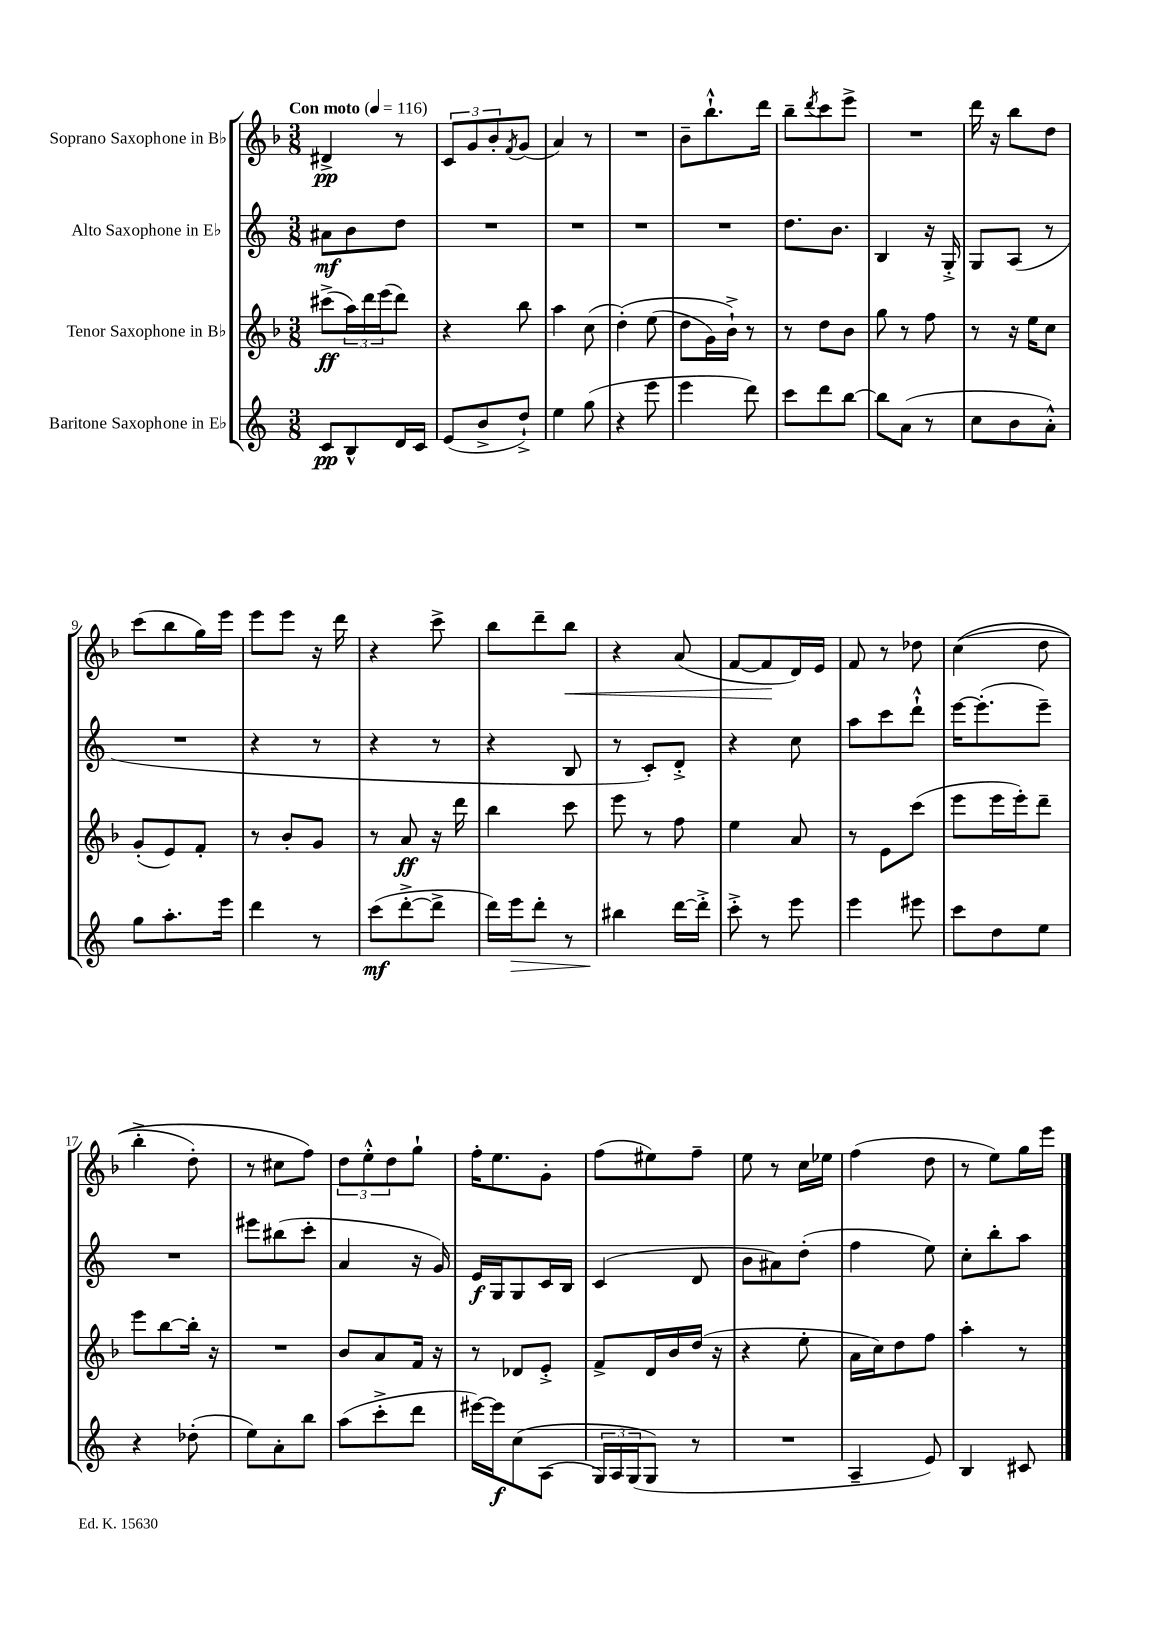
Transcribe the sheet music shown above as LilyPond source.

<<
\new StaffGroup <<
\new Staff = "s0" \with { instrumentName = "Soprano Saxophone in Bb" } {
    \clef treble \key f \major \numericTimeSignature \time 3/8 \tempo "Con moto" 4 = 116
    dis'4->\pp r8 |
    \tuplet 3/2 { c'8 g'8 bes'8-. } \acciaccatura { f'8 } g'8( |
    a'4) r8 |
    R4. |
    bes'8-- bes''8.-!-^ d'''16 |
    bes''8-- \acciaccatura { d'''8 } c'''8 e'''8-> |
    R4. |
    d'''16 r16 bes''8 d''8 |
    c'''8( bes''8 g''16) e'''16 |
    e'''8 e'''8 r16 d'''16 |
    r4 c'''8-> |
    bes''8 d'''8-- bes''8\< |
    r4 a'8( |
    f'8~ f'8\! d'16) e'16 |
    f'8 r8 des''8 |
    c''4(\( d''8 |
    bes''4-.-> d''8-.) |
    r8 cis''8 f''8\) |
    \tuplet 3/2 { d''8 e''8-.-^ d''8 } g''8-! |
    f''16-. e''8. g'8-. |
    f''8( eis''8) f''8-- |
    e''8 r8 c''16 ees''16 |
    f''4( d''8 |
    r8 e''8) g''16 e'''16 \bar "|." |
}
\new Staff = "s1" \with { instrumentName = "Alto Saxophone in Eb" } {
    \clef treble \key c \major \numericTimeSignature \time 3/8
    ais'8\mf b'8 d''8 |
    R4. |
    R4. |
    R4. |
    R4. |
    d''8. b'8. |
    b4 r16 g16-.-> |
    g8 a8( r8 |
    R4. |
    r4 r8 |
    r4 r8 |
    r4 b8 |
    r8 c'8-.) d'8-.-> |
    r4 c''8 |
    a''8 c'''8 d'''8-!-^ |
    e'''16~ e'''8.-.( e'''8--) |
    R4. |
    eis'''8 bis''8( c'''8-. |
    a'4 r16 g'16) |
    e'16\f g16 g8 c'16 b16 |
    c'4( d'8 |
    b'8 ais'8) d''8-.( |
    f''4 e''8) |
    c''8-. b''8-. a''8 \bar "|." |
}
\new Staff = "s2" \with { instrumentName = "Tenor Saxophone in Bb" } {
    \clef treble \key f \major \numericTimeSignature \time 3/8
    cis'''8->\ff( \tuplet 3/2 { a''16) d'''16 e'''16( } d'''8) |
    r4 bes''8 |
    a''4 c''8( |
    d''4-.)\( e''8( |
    d''8 g'16) bes'16-!->\) r8 |
    r8 d''8 bes'8 |
    g''8 r8 f''8 |
    r8 r16 e''16 c''8 |
    g'8-.( e'8) f'8-. |
    r8 bes'8-. g'8 |
    r8 a'8\ff r16 d'''16 |
    bes''4 c'''8 |
    e'''8 r8 f''8 |
    e''4 a'8 |
    r8 e'8 c'''8( |
    e'''8 e'''16 e'''16-.) d'''8-- |
    e'''8 bes''8~ bes''16-. r16 |
    R4. |
    bes'8 a'8 f'16 r16 |
    r8 des'8 e'8-.-> |
    f'8-> d'16 bes'16 d''16( r16 |
    r4 e''8-. |
    a'16 c''16) d''8 f''8 |
    a''4-. r8 \bar "|." |
}
\new Staff = "s3" \with { instrumentName = "Baritone Saxophone in Eb" } {
    \clef treble \key c \major \numericTimeSignature \time 3/8
    c'8\pp b8-^ d'16 c'16 |
    e'8( b'8-> d''8-!->) |
    e''4 g''8( |
    r4 e'''8 |
    e'''4 d'''8) |
    c'''8 d'''8 b''8~ |
    b''8 a'8( r8 |
    c''8 b'8 a'8-.-^) |
    g''8 a''8.-. e'''16 |
    d'''4 r8 |
    c'''8\mf( d'''8~-.-> d'''8-> |
    d'''16) e'''16\> d'''8-. r8 |
    bis''4\! d'''16~ d'''16-.-> |
    c'''8-.-> r8 e'''8 |
    e'''4 eis'''8 |
    c'''8 d''8 e''8 |
    r4 des''8-.( |
    e''8) a'8-. b''8 |
    a''8( c'''8-.-> d'''8 |
    eis'''16~) eis'''16\f c''8\( a8( |
    \tuplet 3/2 { g16) a16 g16( } g8\) r8 |
    R4. |
    a4-- e'8) |
    b4 cis'8 \bar "|." |
}
>>
>>
